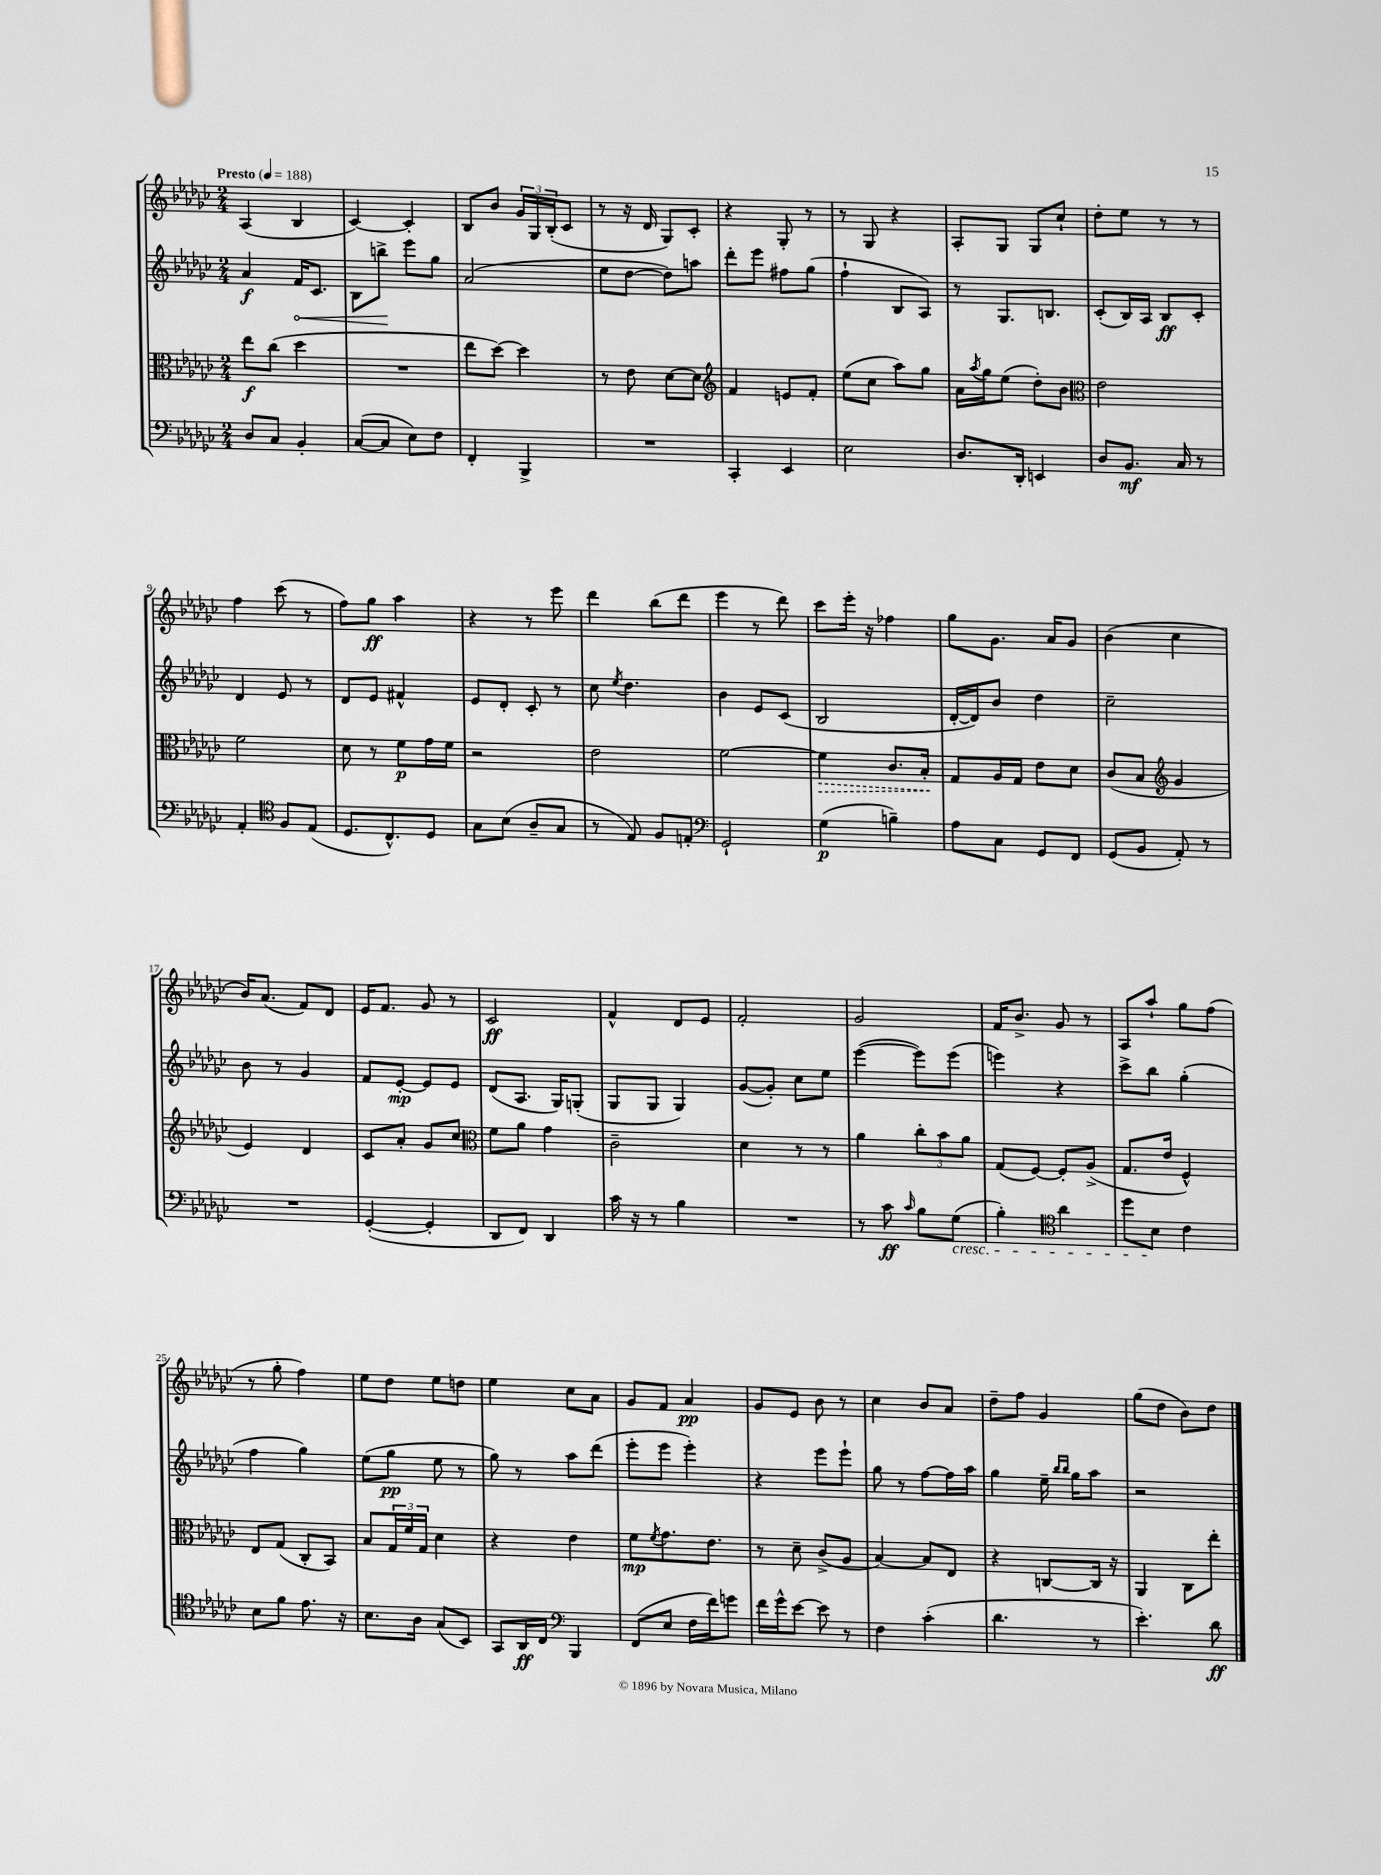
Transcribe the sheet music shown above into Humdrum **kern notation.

**kern	**kern	**kern	**kern
*staff4	*staff3	*staff2	*staff1
*clefF4	*clefC3	*clefG2	*clefG2
*k[b-e-a-d-g-c-]	*k[b-e-a-d-g-c-]	*k[b-e-a-d-g-c-]	*k[b-e-a-d-g-c-]
*M2/4	*M2/4	*M2/4	*M2/4
*MM188	*MM188	*MM188	*MM188
8D-	8ee-	4a-	(4A-
8C-	(8cc-	.	.
4BB-'	4dd-	16f	4B-
.	.	8.c-	.
=	=	=	=
([8C-	2r	8B-	[4c-)
8C-]	.	8bb^	.
8E-)	.	8eee-	4c-']
8F	.	8gg-	.
=	=	=	=
4FF'	8ee-	(2a-	8B-
.	[8dd-)	.	8b-
4BBB-^	4dd-]	.	24g-
.	.	.	24G-
.	.	.	(24B-'
.	.	.	8c-
=	=	=	=
2r	8r	8ee-	8r
.	8e-	[8dd-	16r
.	.	.	16d-
.	[8d-	8dd-])	8G-)
.	8d-]	8aa	8c-'
=	=	=	=
*	*clefG2	*	*
4CC-'	4f	8ddd-'	4r
.	.	8eee-	.
4EE-	8e	8ff#	8G-'
.	8f'	(8gg-	8r
=	=	=	=
2E-	(8ee-	4ff`	8r
.	8cc-	.	8G-
.	8aa-)	8B-	4r
.	8gg-	8A-)	.
=	=	=	=
8.D-	16a-	8r	8A-'
.	8qaa-	.	.
.	16gg-	.	.
.	(8ee-	8.G-	8G-
16DD-'	.	.	.
4EE	8dd-')	.	8G-
.	.	8.B	.
.	8b-	.	8cc-`
=	=	=	=
*	*clefC3	*	*
8D-	2e-	(8c-'	8dd-'
8.BB-	.	16B-)	8ee-
.	.	16A-	.
.	.	8B-	8r
16C-	.	.	.
8r	.	8c-'	8r
=	=	=	=
4AA-'	2f	4d-	4ff
*clefC4	*	*	*
8F	.	8e-	(8ccc-
(8E-	.	8r	8r
=	=	=	=
8.D-	8d-	8d-	8ff)
.	8r	8e-	8gg-
8.C-^^)	.	.	.
.	8f	4f#^^	4aa-
8D-	16g-	.	.
.	16f	.	.
=	=	=	=
8G-	2r	8e-	4r
(8B-	.	8d-'	.
8A-~	.	8c-'	8r
8G-	.	8r	8eee-
=	=	=	=
8r	2e-	8cc-	4ddd-
.	.	8qee-	.
8E-)	.	4.dd-	.
8F	.	.	(8bb-
8E'	.	.	8ddd-
=	=	=	=
*clefF4	*	*	*
2GG-`	[2f	4b-	4eee-
.	.	8e-	8r
.	.	(8c-	8ddd-)
=	=	=	=
(4G-	4f]	2B-	8ccc-
.	.	.	16eee-'
.	.	.	16r
4B~)	8.c-	.	4ff-
.	16B-'	.	.
=	=	=	=
8A-	8G-	[16d-'	8gg-
.	.	16d-])	.
8C-	16A-	8b-	8.g-
.	16G-	.	.
8GG-	8e-	4dd-	.
.	.	.	16a-
8FF	8d-	.	8g-
=	=	=	=
(8GG-	(8c-	2cc-~	(4b-
8BB-	8B-	.	.
*	*clefG2	*	*
8AA-')	4g-	.	4cc-
8r	.	.	.
=	=	=	=
2r	4e-)	8b-	16b-)
.	.	.	(8.a-
.	.	8r	.
.	4d-	4g-	8f)
.	.	.	8d-
=	=	=	=
([4GG-'	8c-	8f	16e-
.	.	.	8.f
.	8a-'	[8e-'	.
4GG-']	8g-	8e-]	8g-
.	8cc-	8e-	8r
=	=	=	=
*	*clefC3	*	*
8DD-	8f	(8d-	2c-
8FF)	8a-	8.A-	.
4DD-	4g-	.	.
.	.	16G-)	.
.	.	(8G'	.
=	=	=	=
16c-	2c-~	8G-	4f^^
16r	.	.	.
8r	.	8G-	.
4B-	.	4G-)	8d-
.	.	.	8e-
=	=	=	=
2r	4d-	([8g-	2f'
.	.	8g-'])	.
.	8r	8cc-	.
.	8r	8ee-	.
=	=	=	=
8r	4a-	([4eee-	2g-
8c-	.	.	.
16qqc-	.	.	.
8B-	12cc-'	8eee-])	.
.	12b-	.	.
(8G-	.	(8eee-	.
.	12a-	.	.
=	=	=	=
4B-')	(8G-	4eee)	16f
.	.	.	8.b-^
.	[8F)	.	.
*clefC4	*	*	*
4a-	8F']	4r	8g-
.	(8A-^	.	8r
=	=	=	=
8dd-	8.G-	8ccc-^	8A-
8B-	.	8bb-	8aa-`
.	16e-	.	.
4c-	4F^^)	(4gg-'	8gg-
.	.	.	(8ff
=	=	=	=
8B-	8E-	4ff	8r
8f	(8G-	.	8gg-'
8.e-	8C-'	4gg-)	4ff)
.	8BB-)	.	.
16r	.	.	.
=	=	=	=
8.B-	8B-	(8ee-	8ee-
.	24G-	8gg-	8dd-
.	24f	.	.
16A-	.	.	.
.	24G-	.	.
(8G-	4d-	8ee-	8ee-
8BB-)	.	8r	8dd
=	=	=	=
8GG-	4r	8gg-)	4ee-
16AA-	.	8r	.
16C-	.	.	.
*clefF4	*	*	*
4BBB-	4e-	8aa-	8cc-
.	.	(8ddd-	8a-
=	=	=	=
(8FF	8f	8eee-'	8g-
.	8qf	.	.
8E-	8.g-	8eee-	8f
16F	.	4eee-')	4a-
16f)	8.e-	.	.
8g	.	.	.
=	=	=	=
16f	8r	4r	8g-
16g-^^	.	.	.
[8e-	8d-~	.	8e-
8e-]	(8c-^	8eee-	8b-
8r	8A-	8eee-`	8r
=	=	=	=
4F	[4B-)	8gg-	4cc-
.	.	8r	.
(4c-'	8B-]	[8ff	8b-
.	8E-	16ff]	8a-
.	.	16aa-	.
=	=	=	=
4.d-	4r	4gg-	8dd-~
.	.	.	8ff
.	[8C	16ee-~	4g-
.	.	16qqbb-	.
.	.	16qqbb-	.
.	.	16gg-	.
8r	16C]	8aa-	.
.	16r	.	.
=	=	=	=
4.e-')	4AA-	2r	(8gg-
.	.	.	8dd-
.	8C-	.	8b-)
8d-	8ee-'	.	8dd-
==	==	==	==
*-	*-	*-	*-
